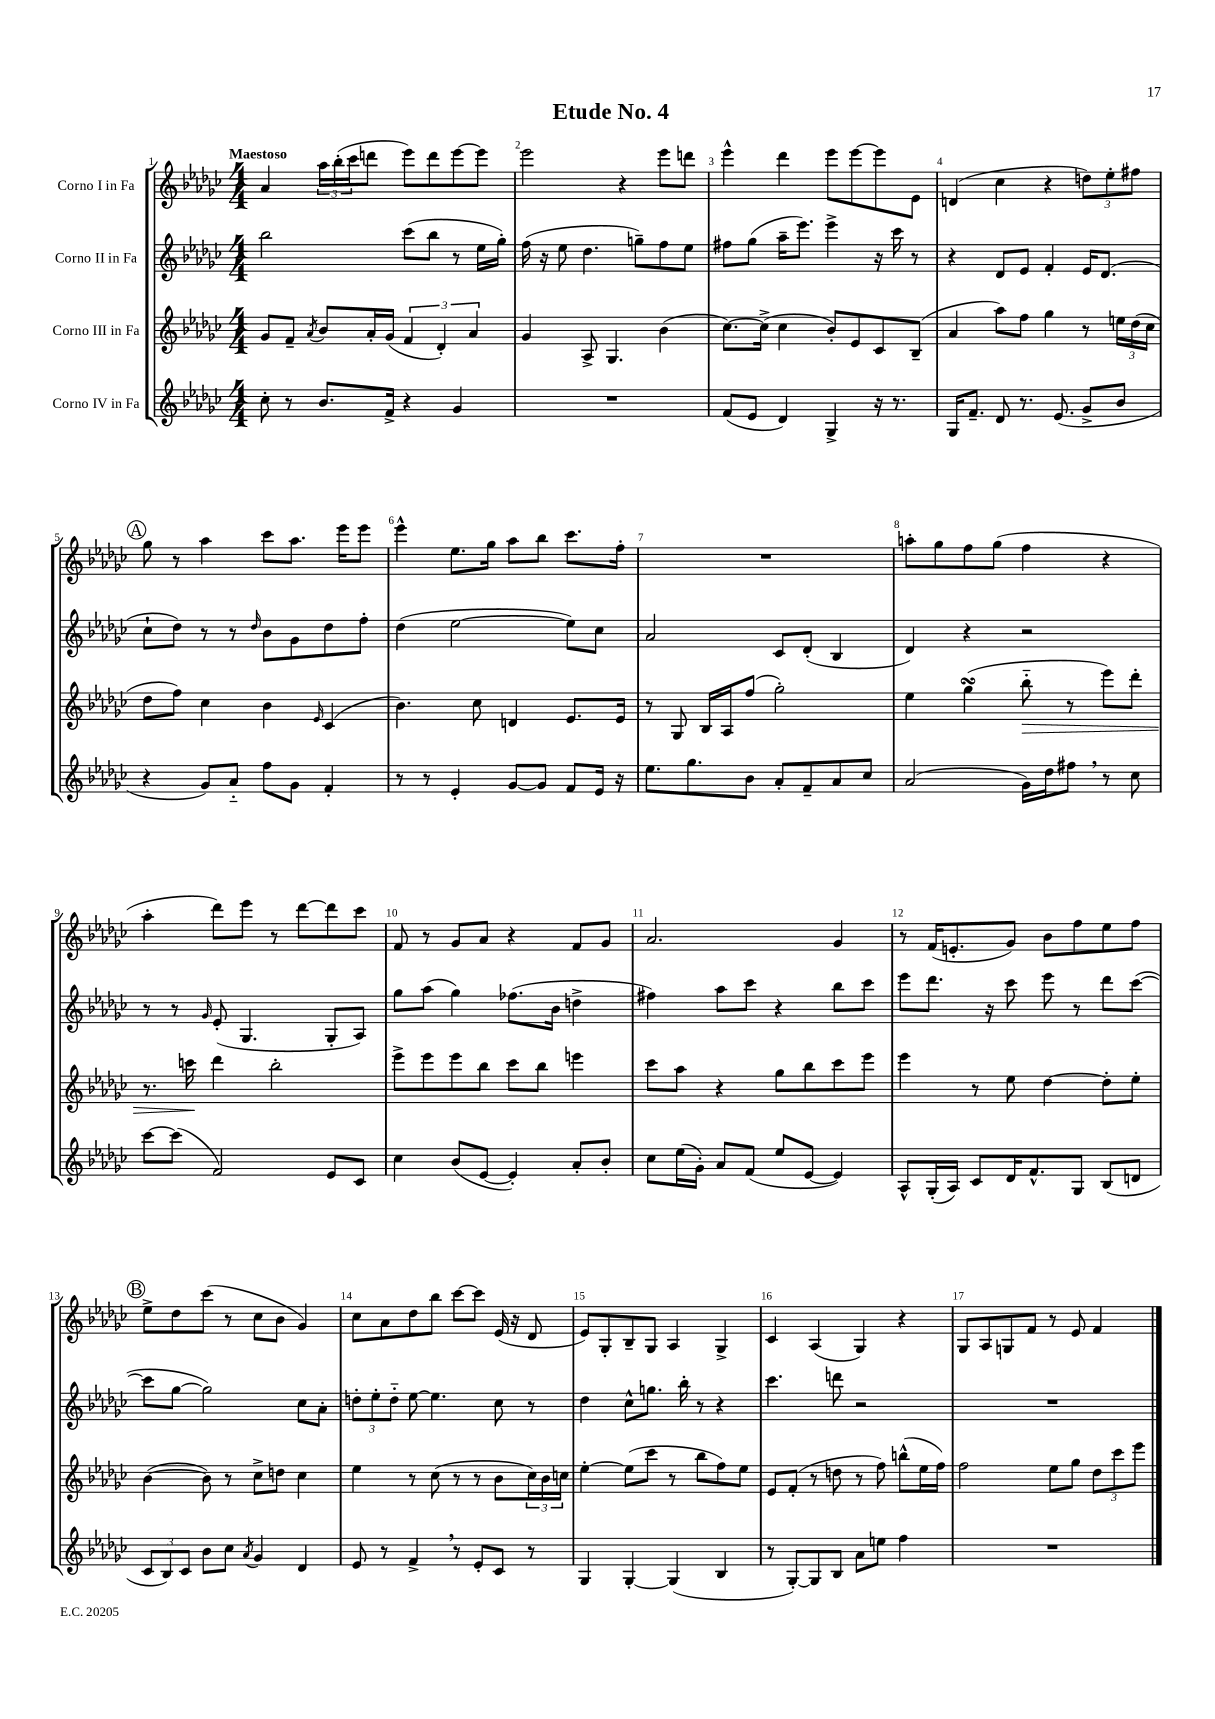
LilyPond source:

\header { title = "Etude No. 4" }
<<
\new StaffGroup <<
\new Staff = "s0" \with { instrumentName = "Corno I in Fa" } {
    \clef treble \key ges \major \numericTimeSignature \time 4/4 \tempo "Maestoso"
    aes'4 \tuplet 3/2 { aes''16 bes''16-.( ces'''16 } d'''8 ees'''8) d'''8 ees'''8~ ees'''8 |
    ees'''2 r4 ees'''8 d'''8 |
    ees'''4-^ des'''4 ees'''8 ees'''8~ ees'''8 ees'8 |
    d'4( ces''4 r4 \tuplet 3/2 { d''8) ees''8-. fis''8 } |
    \mark \markup { \circle "A" } ges''8 r8 aes''4 ces'''8 aes''8. ees'''16 ees'''8 |
    ees'''4-^ ees''8. ges''16 aes''8 bes''8 ces'''8. f''16-. |
    R1 |
    a''8-. ges''8 f''8 ges''8( f''4 r4 |
    aes''4-. des'''8) ees'''8 r8 des'''8~ des'''8 ces'''8 |
    f'8 r8 ges'8 aes'8 r4 f'8 ges'8 |
    aes'2. ges'4 |
    r8 f'16( e'8.-. ges'8) bes'8 f''8 ees''8 f''8 |
    \mark \markup { \circle "B" } ees''8-> des''8 ces'''8( r8 ces''8 bes'8 ges'4) |
    ces''8 aes'8 des''8 bes''8 ces'''8~ ces'''8 ees'16( r16 des'8 |
    ees'8) ges8-. bes8-- ges8 aes4 ges4-> |
    ces'4 aes4( ges4) r4 |
    ges8 aes8 g8 f'8 r8 ees'8 f'4 \bar "|." |
}
\new Staff = "s1" \with { instrumentName = "Corno II in Fa" } {
    \clef treble \key ges \major \numericTimeSignature \time 4/4
    bes''2 ces'''8( bes''8 r8 ees''16 ges''16-.) |
    f''16( r16 ees''8 des''4. g''8--) f''8 ees''8 |
    fis''8 ges''8( aes''16-- ees'''8.) ees'''4-> r16 ces'''16 r8 |
    r4 des'8 ees'8 f'4-. ees'16 des'8.( |
    \mark \markup { \circle "A" } ces''8-! des''8) r8 r8 \grace { des''16 } bes'8 ges'8 des''8 f''8-. |
    des''4( ees''2~ ees''8) ces''8 |
    aes'2 ces'8 des'8-.( bes4 |
    des'4) r4 r2 |
    r8 r8 \grace { ges'16 } ees'8-.( ges4. ges8-. aes8) |
    ges''8 aes''8( ges''4) fes''8.( bes'16 d''4-> |
    fis''4) aes''8 ces'''8 r4 bes''8 ces'''8 |
    ees'''8 des'''8. r16 ces'''8 ees'''8 r8 des'''8 ces'''8~( |
    \mark \markup { \circle "B" } ces'''8 ges''8~ ges''2) ces''8 aes'8-. |
    \tuplet 3/2 { d''8-. ees''8-. d''8-_ } ees''8~ ees''4. ces''8 r8 |
    des''4 ces''8-^ g''8. bes''16-. r8 r4 |
    ces'''4. d'''8 r2 |
    R1 \bar "|." |
}
\new Staff = "s2" \with { instrumentName = "Corno III in Fa" } {
    \clef treble \key ges \major \numericTimeSignature \time 4/4
    ges'8 f'8-- \acciaccatura { aes'8 } bes'8 aes'16-. ges'16( \tuplet 3/2 { f'4 des'4-.) aes'4 } |
    ges'4 aes8-> ges4. bes'4( |
    ces''8.~) ces''16->( ces''4 bes'8-.) ees'8 ces'8 bes8--( |
    aes'4 aes''8) f''8 ges''4 r8 \tuplet 3/2 { e''16 des''16( ces''16 } |
    \mark \markup { \circle "A" } des''8 f''8) ces''4 bes'4 \grace { ees'16 } ces'4( |
    bes'4.) ces''8 d'4 ees'8. ees'16 |
    r8 ges8 bes16 aes16 f''8( ges''2-.) |
    ees''4 ges''4\turn( bes''8-_\> r8 ees'''8) des'''8-. |
    r8. c'''16\! des'''4 bes''2-. |
    ees'''8-> ees'''8 ees'''8 bes''8 ces'''8 bes''8 e'''4 |
    ces'''8 aes''8 r4 ges''8 bes''8 ces'''8 ees'''8 |
    ees'''4 r8 ees''8 des''4~ des''8-. ees''8-. |
    \mark \markup { \circle "B" } bes'4~( bes'8) r8 ces''8-> d''8 ces''4 |
    ees''4 r8 ces''8( r8 r8 bes'8 \tuplet 3/2 { ces''16) bes'16 c''16 } |
    ees''4~-. ees''8( ces'''8 r8 bes''8 f''8) ees''8 |
    ees'8 f'8-.( r8 d''8 r8 f''8) b''8-^( ees''16 f''16) |
    f''2 ees''8 ges''8 \tuplet 3/2 { des''8 ces'''8 ees'''8 } \bar "|." |
}
\new Staff = "s3" \with { instrumentName = "Corno IV in Fa" } {
    \clef treble \key ges \major \numericTimeSignature \time 4/4
    ces''8-. r8 bes'8. f'16-> r4 ges'4 |
    R1 |
    f'8( ees'8 des'4) ges4-> r16 r8. |
    ges16 f'8.-- des'8 r8. ees'8.( ges'8-> bes'8 |
    \mark \markup { \circle "A" } r4 ges'8) aes'8-_ f''8 ges'8 f'4-. |
    r8 r8 ees'4-. ges'8~ ges'8 f'8 ees'16 r16 |
    ees''8. ges''8. bes'8 aes'8-. f'8-- aes'8 ces''8 |
    aes'2( ges'16) des''16 fis''8 \breathe r8 ces''8 |
    ces'''8~ ces'''8( f'2) ees'8 ces'8 |
    ces''4 bes'8( ees'8~ ees'4-.) aes'8-. bes'8-. |
    ces''8 ees''16( ges'16-.) aes'8 f'8( ees''8 ees'8~ ees'4) |
    aes8-^ ges16-.( aes16) ces'8 des'16 f'8.-^ ges8 bes8( d'8 |
    \mark \markup { \circle "B" } \tuplet 3/2 { ces'8 bes8) ces'8 } bes'8 ces''8 \acciaccatura { aes'8 } ges'4 des'4 |
    ees'8 r8 f'4-> \breathe r8 ees'8-. ces'8 r8 |
    ges4 ges4~-. ges4( bes4 |
    r8 ges8~-.) ges8 bes8 aes'8 e''8 f''4 |
    R1 \bar "|." |
}
>>
>>
\layout { \context { \Score \override BarNumber.break-visibility = ##(#f #t #t) barNumberVisibility = #all-bar-numbers-visible } }
